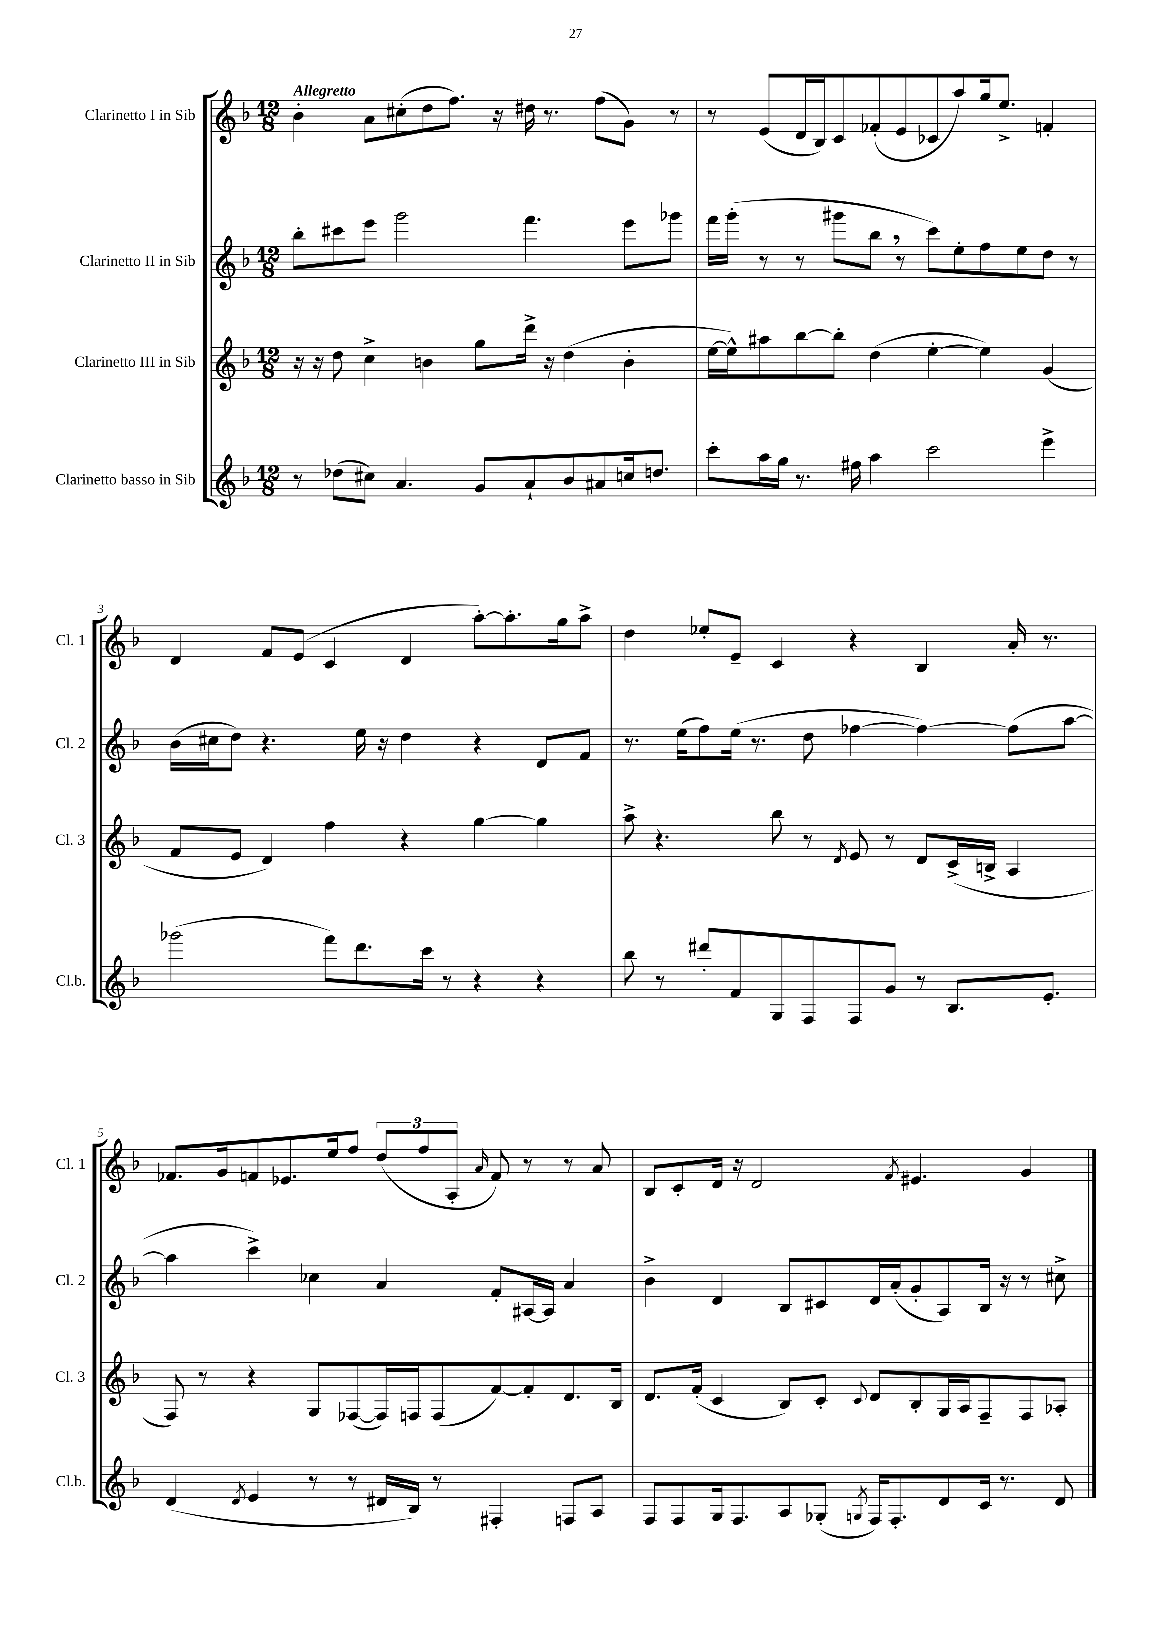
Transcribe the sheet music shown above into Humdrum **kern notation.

**kern	**kern	**kern	**kern
*staff4	*staff3	*staff2	*staff1
*clefG2	*clefG2	*clefG2	*clefG2
*k[b-]	*k[b-]	*k[b-]	*k[b-]
*M12/8	*M12/8	*M12/8	*M12/8
8r	16r	8bb-'	4b-'
.	16r	.	.
(8dd-	8dd	8ccc#	.
8cc#)	4cc^	8eee	8a
4.a	.	2ggg	(8cc#'
.	4b	.	8dd
.	.	.	8.ff)
8g	8gg	.	.
.	.	.	16r
8a`	16ddd^	4.fff	16dd#
.	16r	.	8.r
8b-	(4dd	.	.
8a#	.	.	(8ff
16cc	4b'	8eee	8g)
8.dd	.	.	.
.	.	8ggg-	8r
=	=	=	=
8ccc'	[16ee	16fff	8r
.	16ee^^])	(16ggg'	.
16aa	8aa#	8r	(8e
16gg	.	.	.
8.r	[8bb-	8r	16d
.	.	.	16B-)
.	8bb-']	8ggg#	8c
16ff#	.	.	.
4aa	(4dd	8bb-	(8f-'
.	.	8r	8e
2ccc	[4ee'	8ccc)	8c-
.	.	8ee'	8aa)
.	4ee])	8ff	16gg
.	.	.	8.ee^
.	.	8ee	.
4eee^	(4g	8dd	4f'
.	.	8r	.
=	=	=	=
(2ggg-	8f	(16b-	4d
.	.	16cc#	.
.	8e	8dd)	.
.	4d)	4.r	8f
.	.	.	(8e
8fff)	4ff	.	4c
8.ddd	.	16ee	.
.	.	16r	.
.	4r	4dd	4d
16ccc	.	.	.
8r	.	.	.
4r	[4gg	4r	[8aa')
.	.	.	8.aa']
4r	4gg]	8d	.
.	.	.	16gg
.	.	8f	8aa^
=	=	=	=
8bb-	8aa^	8.r	4dd
8r	4.r	.	.
.	.	(16ee	.
8ddd#'	.	8ff)	8ee-'
8f	.	(16ee	8e~
.	.	8.r	.
8G	8bb-	.	4c
8F	8r	8dd	.
.	8qd	.	.
8F	8e	[4ff-	4r
8g	8r	.	.
8r	8d	4ff-_)	4B-
8.B-	(16c^	.	.
.	16B^	.	.
.	4A	(8ff-]	16a'
8.e'	.	.	8.r
.	.	[8aa	.
=	=	=	=
(4d	8F)	4aa]	8.f-
.	8r	.	.
.	.	.	16g
8qd	.	.	.
4e	4r	4ccc^)	8f
.	.	.	8.e-
8r	8G	4cc-	.
.	.	.	16ee
8r	([8F-	.	8ff
16d#	16F-])	4a	(12dd
16B-)	16F	.	.
.	.	.	12ff
8r	(8F	.	.
.	.	.	12A'
.	.	.	16qqa
4F#'	[8f)	8f'	8f)
.	8f']	[16A#	8r
.	.	16A#]	.
8F	8.d	4a	8r
8A	.	.	8a
.	16B-	.	.
=	=	=	=
8F	8.d	4b-^	8B-
8F	.	.	8c'
.	(16f'	.	.
16G	4c	4d	16d
8.F	.	.	16r
.	.	.	2d
8A	8B-)	8B-	.
(8G-'	8c'	8c#	.
8qG	8qqc	.	.
16F)	8d	16d	.
8.F'	.	(16a'	.
.	.	.	8qf
.	8B-'	8g'	4.e#
8d	16G	8A)	.
.	16A	.	.
16c	8F~	16B-	.
8.r	.	16r	.
.	8F	8r	4g
8d	8A-'	8cc#^	.
==	==	==	==
*-	*-	*-	*-
